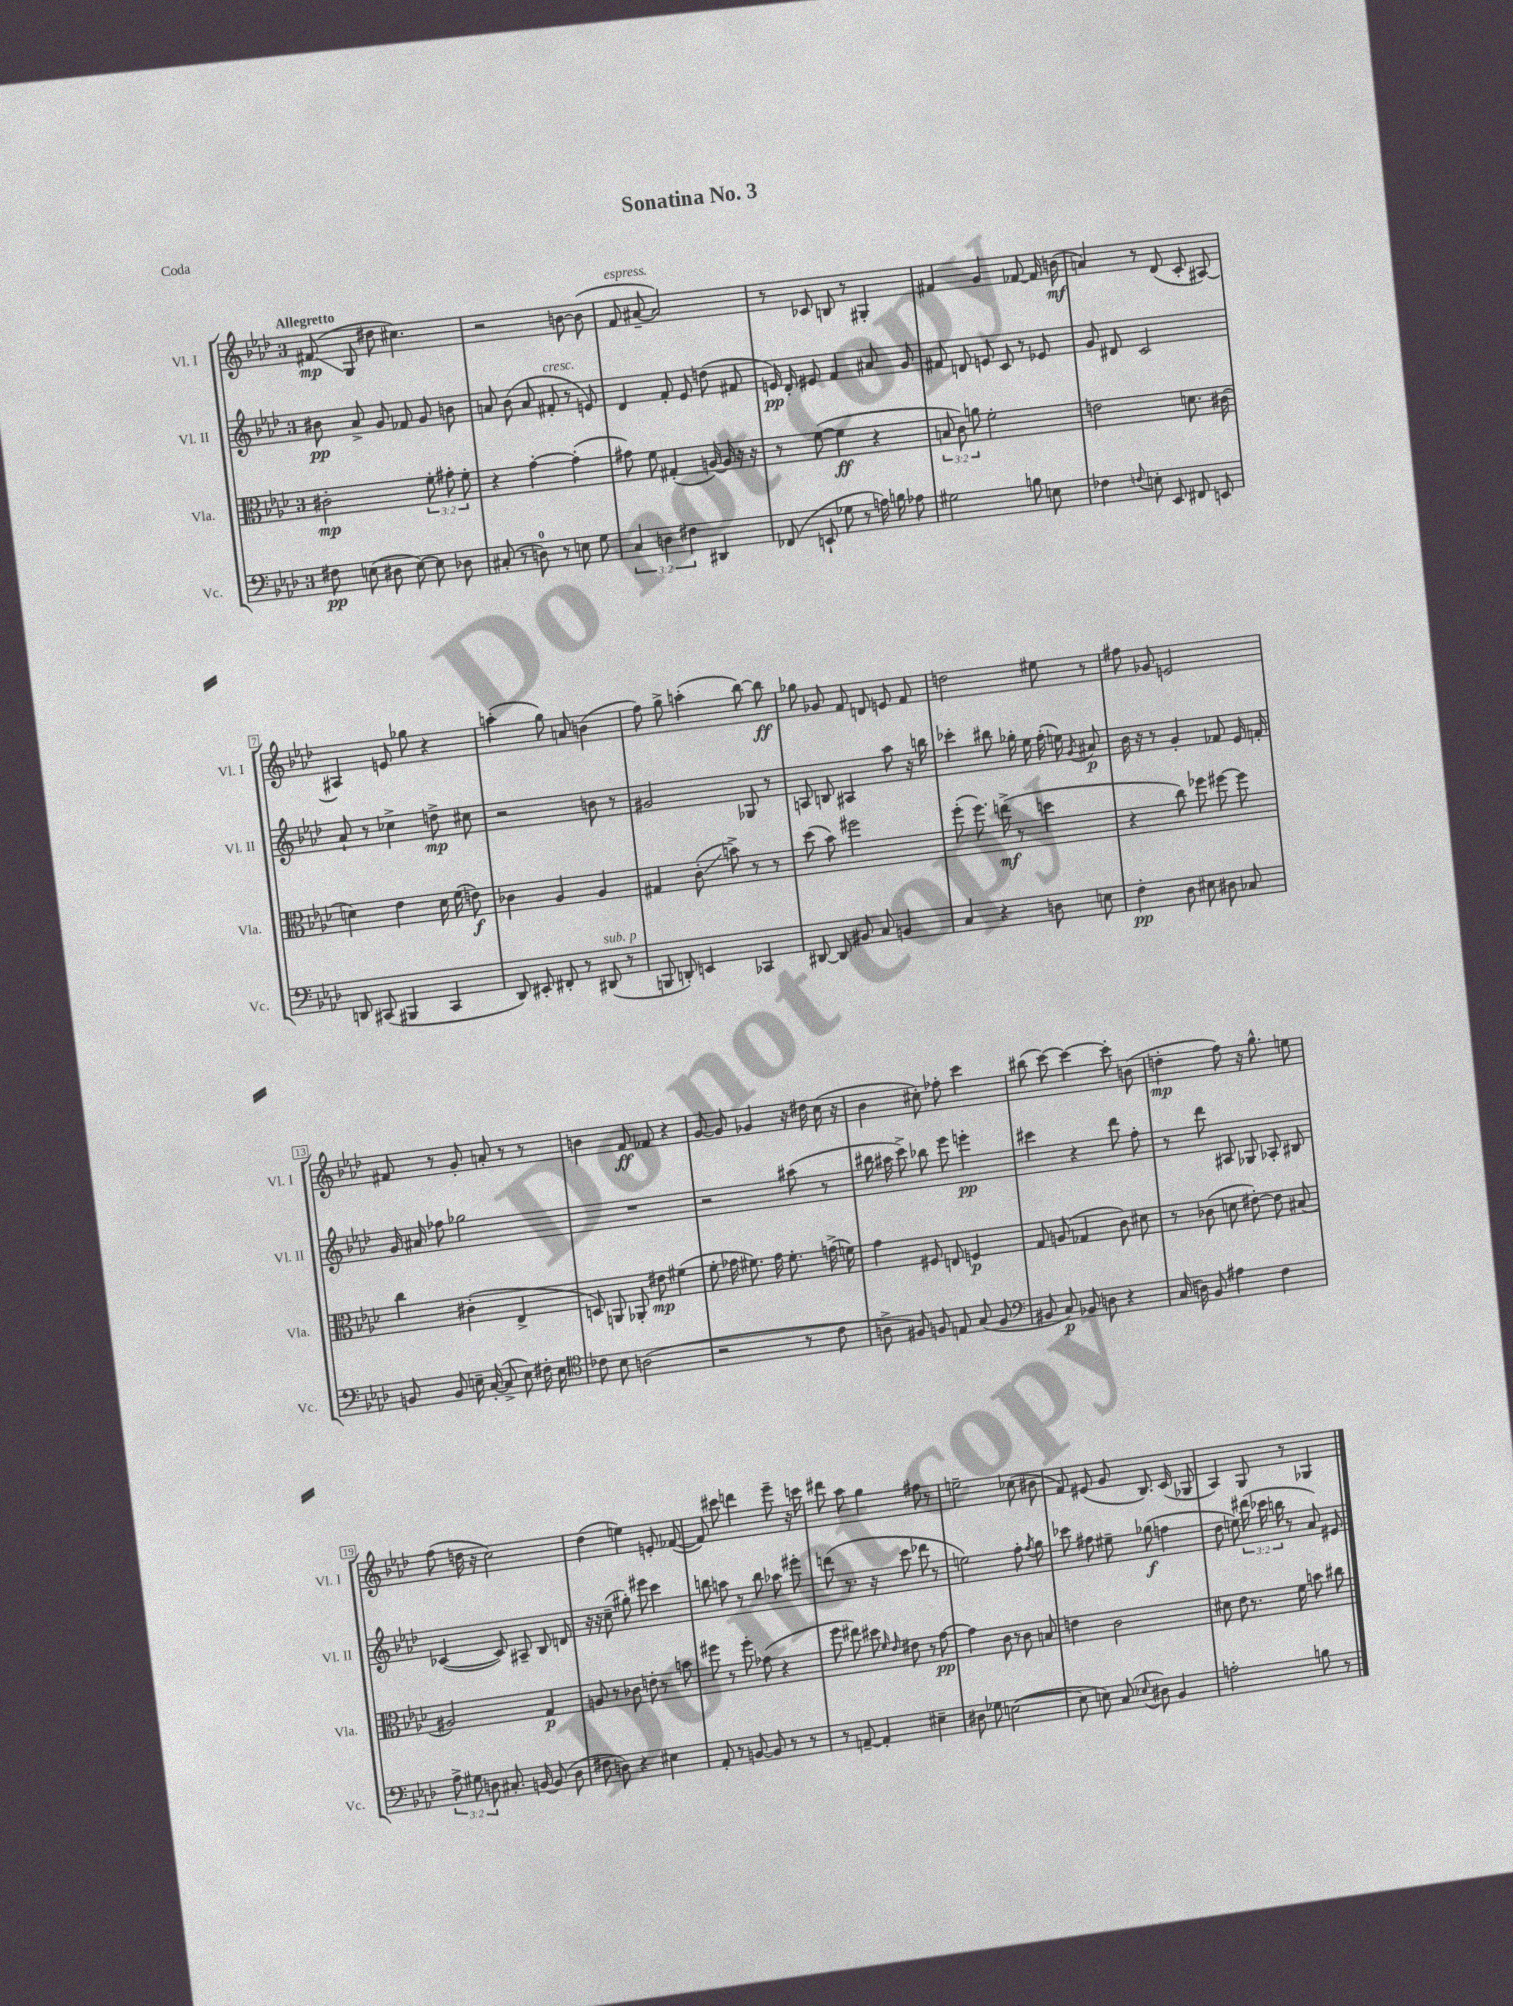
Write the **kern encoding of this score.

**kern	**kern	**kern	**kern
*staff4	*staff3	*staff2	*staff1
*clefF4	*clefC3	*clefG2	*clefG2
*k[b-e-a-d-]	*k[b-e-a-d-]	*k[b-e-a-d-]	*k[b-e-a-d-]
*M3/4	*M3/4	*M3/4	*M3/4
8F#	2c#'	8b#	(8f#
(8E	.	8a-^	8G
8D#	.	8g	8dd#
[8E)	.	8f-	4.cc#)
8E]	12f'	8g	.
.	12g#'	.	.
8D-	.	8b	.
.	12f'	.	.
=	=	=	=
(8C#'	4r	8a	2r
8r	.	(8b-	.
8D)	[4g'	8a	.
8r	.	8f#'	.
8E	(4g']	8r	[8b
8G	.	8e)	(8b]
=	=	=	=
6C	8g#)	4d-	8f
.	8f	.	[8a#~
6D	.	.	.
.	(4G#'	8f'	2a#])
6F#	.	.	.
.	.	8e-	.
4DD#	[16A)	(8dd	.
.	16A]	.	.
.	16r	8f#	.
.	16r	.	.
=	=	=	=
(8FF-	8r	16e)	8r
.	.	16d-'	.
8EE`	([8f	8e#	8c-
8G-	4f]	4f	8B
8r	.	.	8r
16A)	4r	8a#	4G#'
16B	.	.	.
8A-	.	8g	.
=	=	=	=
2G#	12B	8f#	4f#
.	12c)	.	.
.	.	8d	.
.	12a	.	.
.	2f'	8e	4g
.	.	8c	.
8B	.	8r	[8f-
8E	.	8e-	16f-]
.	.	.	(16b
=	=	=	=
4F-	2e	8g	4a)
.	.	8d#	.
8qqF	.	.	.
8E'	.	2c	8r
8EE-	.	.	(8d-
8FF#	8.d	.	8c'
8EE	.	.	[8A#)
.	(16c#	.	.
=	=	=	=
8DD	4d)	8a-`	4A#]
(8CC#	.	8r	.
4BBB#	4e-	4cc-^	8e
.	.	.	8gg-
4CC#	16d	8dd^	4r
.	(16f	.	.
.	8e)	8cc#	.
=	=	=	=
8DD-)	4c-	2r	(4aa'
8EE#'	.	.	.
8FF#'	4A-	.	8gg)
8r	.	.	8a
(8DD#	4A-	8b	(4b
8r	.	8r	.
=	=	=	=
8BBB	4G#	2g#	8ff)
8DD')	.	.	8gg^
4EE	(8c'	.	(4aa'
.	8b^)	.	.
4CC-	8r	8G-	[8bb-)
.	8r	8r	8bb-]
=	=	=	=
[8DD#	(8dd-	8A	8gg-
8DD#]	8b-)	8B	8g-
8BB#	2ff#	4A#	8f
8C	.	.	8d
4BB	.	8aa-	8e
.	.	16r	8f
.	.	16bb	.
=	=	=	=
4C	(8ff'	4ccc-'	2dd
.	8.ff)	.	.
4r	.	8bb#	.
.	(16ee^	.	.
.	8r	16gg-'	.
.	.	16ee-	.
8D	4dd	(16ff'	8ee#
.	.	16ee)	.
.	.	8qg	.
8E	.	8a#	8r
=	=	=	=
4F'	4r	16b-	8ff#
.	.	16r	.
.	.	8r	8g-
8D-	8cc)	4g'	2e
8E#	8ff-	.	.
8D#	[8ff#	8f-	.
8C-	8ff#]	16e-	.
.	.	16f'	.
=	=	=	=
8BB	4cc	16g	8f#
.	.	16a#	.
8BB	.	8ff-	8r
16E~	(4c#'	2gg-	8g'
([16C'	.	.	.
8C^]	.	.	8a'
8E)	4E-^	.	8r
16F#'	.	.	8r
16E	.	.	.
=	=	=	=
*clefC4	*	*	*
8c-	8D)	2.r	4b
8B-	8AA	.	.
(2A	8AA-'	.	8f
.	8e#	.	8f-
.	(4f#	.	4r
=	=	=	=
2r	8f'	2r	[8g
.	16g-	.	8g]
.	8.f#)	.	.
.	.	.	4g-
.	16g-	.	.
.	8.f#'	.	.
8r	.	(8aa#	16r
.	.	.	16dd#
8c	(16g^	8r	(16cc
.	16f)	.	16r
=	=	=	=
8A^	4g	16bb#	4b-
.	.	16aa#	.
8F#)	.	8ccc^)	.
8F	8F#	8bb-	8cc#')
8E	8E	8eee-	8ff-'
(8G	4F	4eee'	4ccc
8F	.	.	.
=	=	=	=
*clefF4	*	*	*
8BB#	8G	4ccc#	(8bb#
8C)	(8A	.	[8ccc)
8BB-	4G-	4r	4ccc_
8D	.	.	.
4r	8c)	8ddd-	8ccc']
.	8d#	8ff'	(8b
=	=	=	=
(16C	8r	8r	4dd'
16D)	.	.	.
8BB-	(8c-	8ddd-	.
4A#	8d	8A#	8ff)
.	[8e#')	8G-	16r
.	.	.	8.gg^^
4F	8e#]	8A-'	.
.	(8B#	8B#	8ee
=	=	=	=
12A-^	2A#)	([4c-	(8ff
12G#	.	.	.
.	.	.	16dd
12D	.	.	.
.	.	.	16r
8.C#'	.	8c-])	2cc)
.	.	8A#~	.
[16BB	.	.	.
(8BB]	4G	8B-	.
8D	.	8d	.
=	=	=	=
8F#	8A	16r	(4dd-
.	.	16r	.
8D)	8r	(8cc~	.
4r	8c-	8gg#')	4ee)
.	8e'	8eee#	.
4E#	8r	4ccc	8e'
.	8b	.	([8f-
=	=	=	=
8AA-'	8ff#	8bb	8f-])
8r	8r	8aa	8ccc#
[8BB	8ff#'	8r	4ddd
8BB]	(8g-	8bb	.
8r	4r	8aa-	8eee-~
8r	.	8eee#'	16r
.	.	.	16ccc
=	=	=	=
8r	8ff	(8ddd	8ddd#
[8AA~	8ee#)	8.r	8aa-
4AA']	8dd#	.	4gg
.	.	16r	.
.	16qqf	.	.
.	16qqe-	.	.
.	8e#	8ccc	.
4E#~	8r	8ddd-	8ff#
.	[8g	8r	8r
=	=	=	=
8D#	4g]	2ee)	2ee~
8G-	.	.	.
([2E	8c	.	.
.	8r	.	.
.	8c	8ff'	(8cc-
.	.	8qff	.
.	8B	8gg	8b#
=	=	=	=
8E]	4e	8ccc-	8f)
8E)	.	8ff#	(8e#
(8C	2c	8ee#~	8g
8qqE-	.	.	.
8D#)	.	(8gg-	8.B-)
4BB-	.	4ff	.
.	.	.	(16c
.	.	.	8G-
=	=	=	=
2A'	8d#	8dd-	4A-)
.	8e-	8ee)	.
.	8.r	(24ddd#	8G
.	.	24ccc-	.
.	.	24bb	.
.	.	8r	8r
.	16f	.	.
8B	8b	8a-)	4G-
8r	8cc#	8e#	.
==	==	==	==
*-	*-	*-	*-
